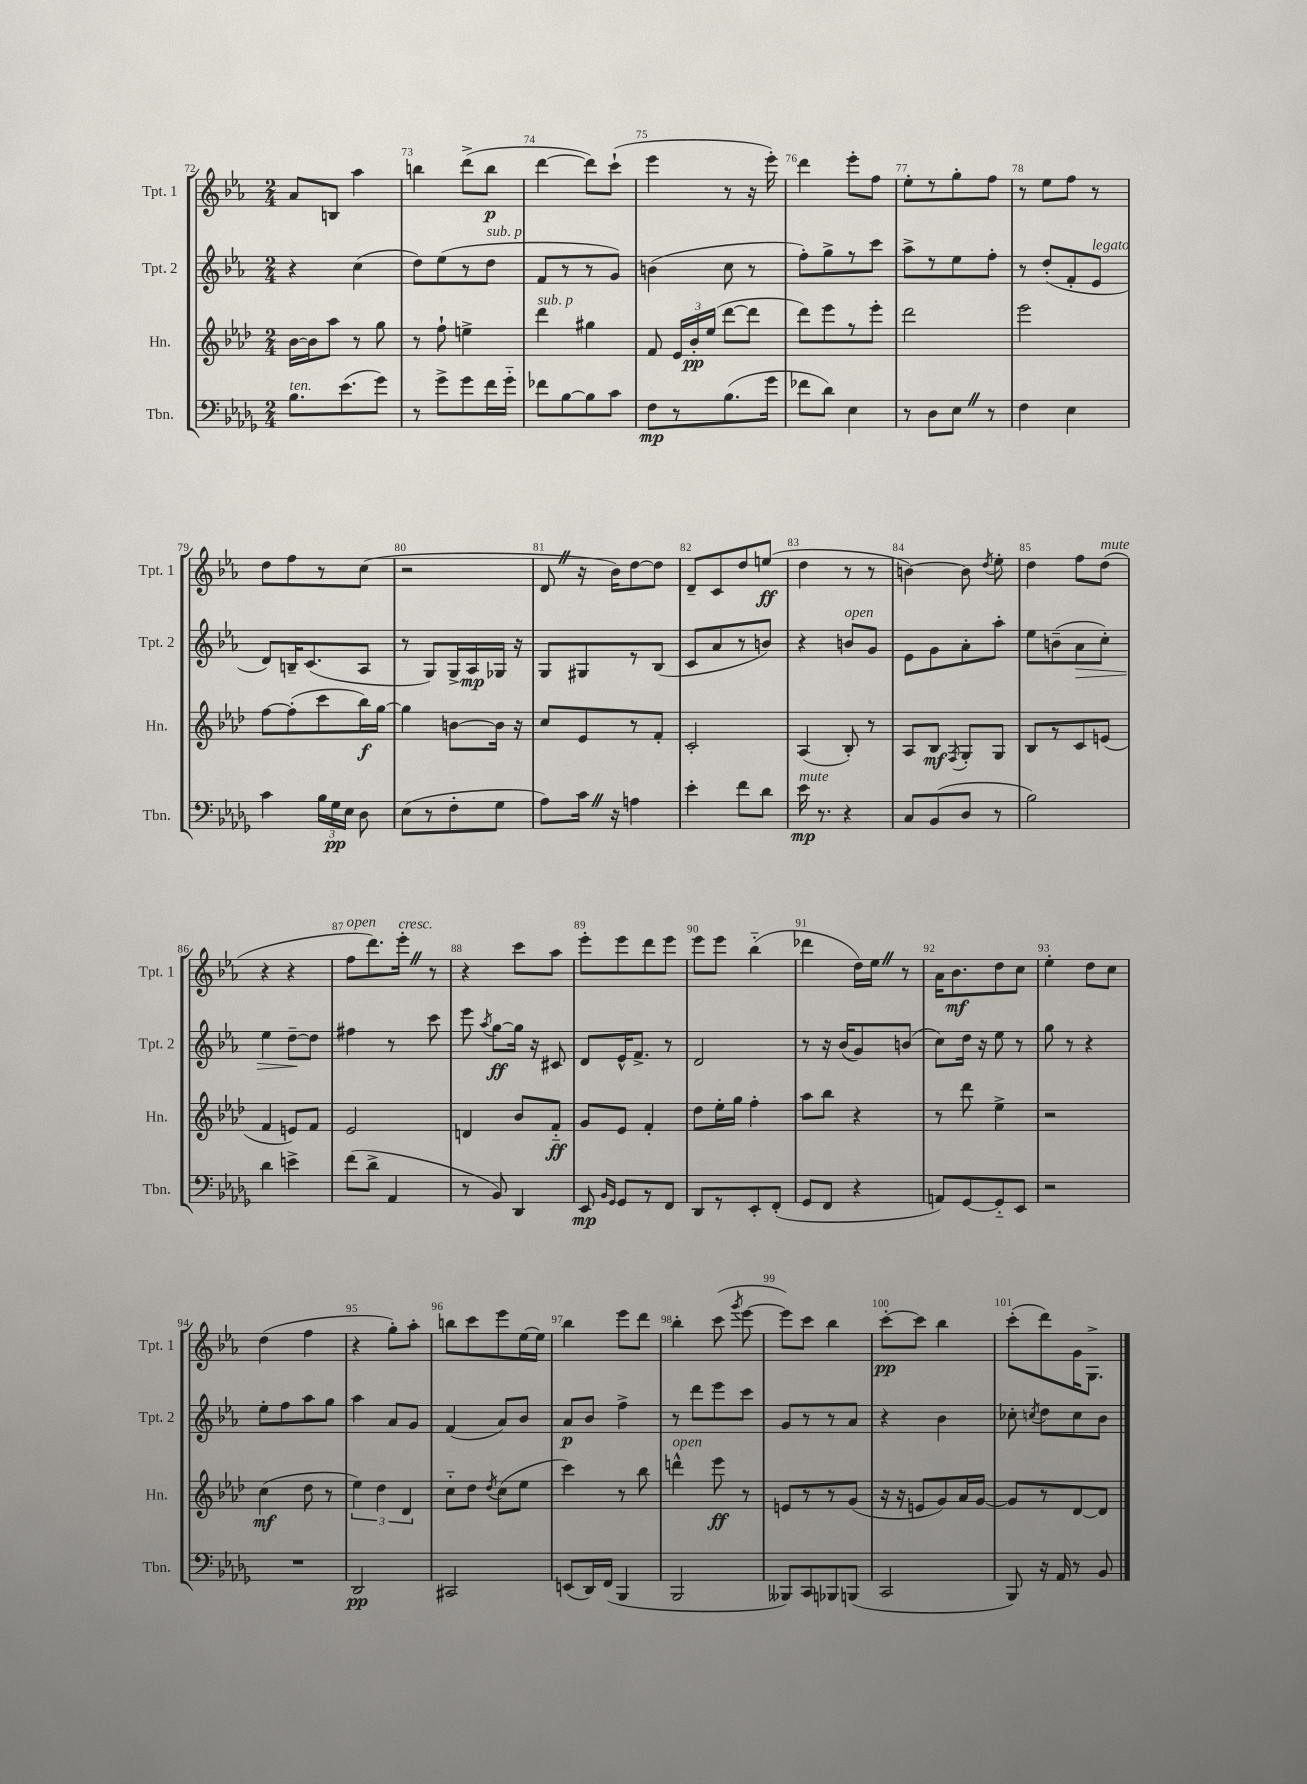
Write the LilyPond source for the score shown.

<<
\new StaffGroup <<
\new Staff = "s0" \with { instrumentName = "Tpt. 1" shortInstrumentName = "Tpt. 1" } {
    \clef treble \key ees \major \numericTimeSignature \time 2/4
    \autoBeamOff aes'8[ b8] aes''4 |
    b''4 d'''8[->( b''8]\p |
    d'''4~ d'''8[) c'''8]-!( |
    ees'''4 r8 r16 ees'''16-.) |
    d'''4 ees'''8[-. f''8] |
    ees''8[-. r8 g''8-. f''8] |
    r8 ees''8[ f''8] r8 |
    d''8[ f''8 r8 c''8]( |
    r2 |
    d'8 \once \override BreathingSign.text = \markup { \musicglyph "scripts.caesura.straight" } \breathe r16 bes'16[) d''8~ d''8] |
    d'8[-- c'8 d''8 e''8]\ff( |
    d''4 r8 r8 |
    b'4~) b'8 \acciaccatura { d''8 } ees''8-. |
    d''4 f''8[ d''8]^\markup { \italic "mute" }( |
    r4 r4 |
    f''8[^\markup { \italic "open" } d'''8.) ees'''16]-.^\markup { \italic "cresc." } \once \override BreathingSign.text = \markup { \musicglyph "scripts.caesura.straight" } \breathe r8 |
    r4 c'''8[ aes''8] |
    ees'''8[-. ees'''8 d'''8 ees'''8] |
    ees'''8[ ees'''8] bes''4-_( |
    des'''4 d''16[) ees''16] \once \override BreathingSign.text = \markup { \musicglyph "scripts.caesura.straight" } \breathe r8 |
    aes'16[ bes'8.\mf d''8 c''8] |
    ees''4-. d''8[ c''8] |
    d''4( f''4 |
    r4 g''8[-.) aes''8]-. |
    b''8[ c'''8 ees'''8 ees''16~ ees''16] |
    bes''4 ees'''8[ d'''8] |
    bes''4-. c'''8( \acciaccatura { g'''8 } ees'''8~ |
    ees'''8[) c'''8] bes''4 |
    c'''8[~-.\pp c'''8] bes''4 |
    c'''8[-.( d'''8) g'16 g8.]-> \bar "|." |
}
\new Staff = "s1" \with { instrumentName = "Tpt. 2" shortInstrumentName = "Tpt. 2" } {
    \clef treble \key ees \major \numericTimeSignature \time 2/4
    \autoBeamOff r4 c''4( |
    d''8[) ees''8( r8 d''8]^\markup { \italic "sub. p" } |
    f'8[ r8 r8 g'8]) |
    b'4( c''8 r8 |
    f''8[-.) g''8-> r8 c'''8] |
    aes''8[-> r8 ees''8 f''8]-. |
    r8 d''8[-.( f'8-. ees'8]^\markup { \italic "legato" } |
    d'8[) b16-- c'8.( aes8] |
    r8 g8[) g16-> aes16\mp ges16] r16 |
    g8[ gis8 r8 bes8]( |
    c'8[ aes'8 r8 b'8]) |
    r4 b'8[^\markup { \italic "open" } g'8] |
    ees'8[ g'8 aes'8-. aes''8]-. |
    ees''8[ b'8--( aes'8\> c''8]-.) |
    ees''4 d''8[~--\! d''8] |
    fis''4 r8 c'''8 |
    ees'''8 \acciaccatura { aes''8 } g''8[~\ff g''16] r16 cis'8 |
    d'8[ ees'16-^ f'8.]-> r8 |
    d'2 |
    r8 r16 bes'16[( g'8) b'8]( |
    c''8[) d''16] r16 ees''8 r8 |
    g''8 r8 r4 |
    ees''8[-. f''8 aes''8 g''8] |
    aes''4 aes'8[ g'8] |
    f'4( aes'8[) bes'8] |
    aes'8[\p bes'8] f''4-> |
    r8 d'''8[ ees'''8 c'''8] |
    g'8[ r8 r8 aes'8] |
    r4 bes'4 |
    ces''8-. \acciaccatura { c''8 } d''8[ c''8 bes'8] \bar "|." |
}
\new Staff = "s2" \with { instrumentName = "Hn." shortInstrumentName = "Hn." } {
    \clef treble \key aes \major \numericTimeSignature \time 2/4
    \autoBeamOff bes'16[~ bes'16 aes''8] r8 g''8 |
    r8 f''8-! e''4-> |
    des'''4^\markup { \italic "sub. p" } gis''4 |
    f'8 \tuplet 3/2 { ees'16[ bes'16-.\pp ees''16]( } des'''8[~ des'''8] |
    des'''8[) ees'''8 r8 ees'''8]-. |
    des'''2 |
    ees'''2 |
    f''8[~ f''8-.( c'''8 bes''16\f) g''16]~ |
    g''4 b'8[~ b'16] r16 |
    c''8[ ees'8 r8 f'8]-. |
    c'2-. |
    aes4( bes8-.) r8 |
    aes8[ bes8]\mf \acciaccatura { f8 } g8[-. g8] |
    bes8[ r8 c'8 e'8]( |
    f'4 e'8[) f'8] |
    ees'2 |
    d'4 bes'8[ f'8]-_\ff |
    g'8[ ees'8] f'4-. |
    des''8[ ees''16-. g''16] f''4-. |
    aes''8[ bes''8] r4 |
    r8 des'''8 ees''4-> |
    r2 |
    c''4\mf( des''8 r8 |
    \tuplet 3/2 { ees''4) des''4 des'4 } |
    c''8[-_ des''8] \acciaccatura { des''8 } c''8[( ees''8] |
    c'''4) r8 bes''8 |
    d'''4-^^\markup { \italic "open" } ees'''8\ff r8 |
    e'8[ r8 r8 g'8]( |
    r16 r16 e'8[ g'8) aes'16 g'16]~ |
    g'8[ r8 des'8~ des'8] \bar "|." |
}
\new Staff = "s3" \with { instrumentName = "Tbn." shortInstrumentName = "Tbn." } {
    \clef bass \key des \major \numericTimeSignature \time 2/4
    \autoBeamOff bes8.[^\markup { \italic "ten." } ees'8.( ges'8]) |
    r8 ges'8[-> ges'8 f'16 ges'16]-_ |
    fes'8[ bes8~ bes8 c'8] |
    f8[\mp r8 bes8.( ges'16] |
    fes'8[ des'8]) ees4 |
    r8 des8[ ees8] \once \override BreathingSign.text = \markup { \musicglyph "scripts.caesura.straight" } \breathe r8 |
    f4 ees4 |
    c'4 \tuplet 3/2 { bes16[ ges16\pp ees16] } des8 |
    ees8[( r8 f8-. ges8] |
    aes8[) c'16] \once \override BreathingSign.text = \markup { \musicglyph "scripts.caesura.straight" } \breathe r16 a4 |
    ees'4-. f'8[ des'8] |
    ees'16\mp^\markup { \italic "mute" } r8. r4 |
    c8[ bes,8( des8] r8 |
    bes2) |
    des'4 e'4-> |
    f'8[( des'8]-> aes,4 |
    r8 bes,8) des,4 |
    ees,8\mp \grace { bes,16[ ges,16] } ges,8[ r8 f,8] |
    des,8[ r8 ees,8-. f,8]-.( |
    ges,8[ f,8] r4 |
    a,8[) ges,8~ ges,8-_ ees,8] |
    r2 |
    R2 |
    des,2\pp |
    cis,2 |
    e,8[( des,16) f,16]( bes,,4 |
    bes,,2 |
    beses,,8[) c,8 bes,,8 b,,8]( |
    c,2 |
    bes,,8) r16 aes,16 r8 bes,8 \bar "|." |
}
>>
>>
\layout { \context { \Score currentBarNumber = #72 \override BarNumber.break-visibility = ##(#f #t #t) barNumberVisibility = #all-bar-numbers-visible } }
